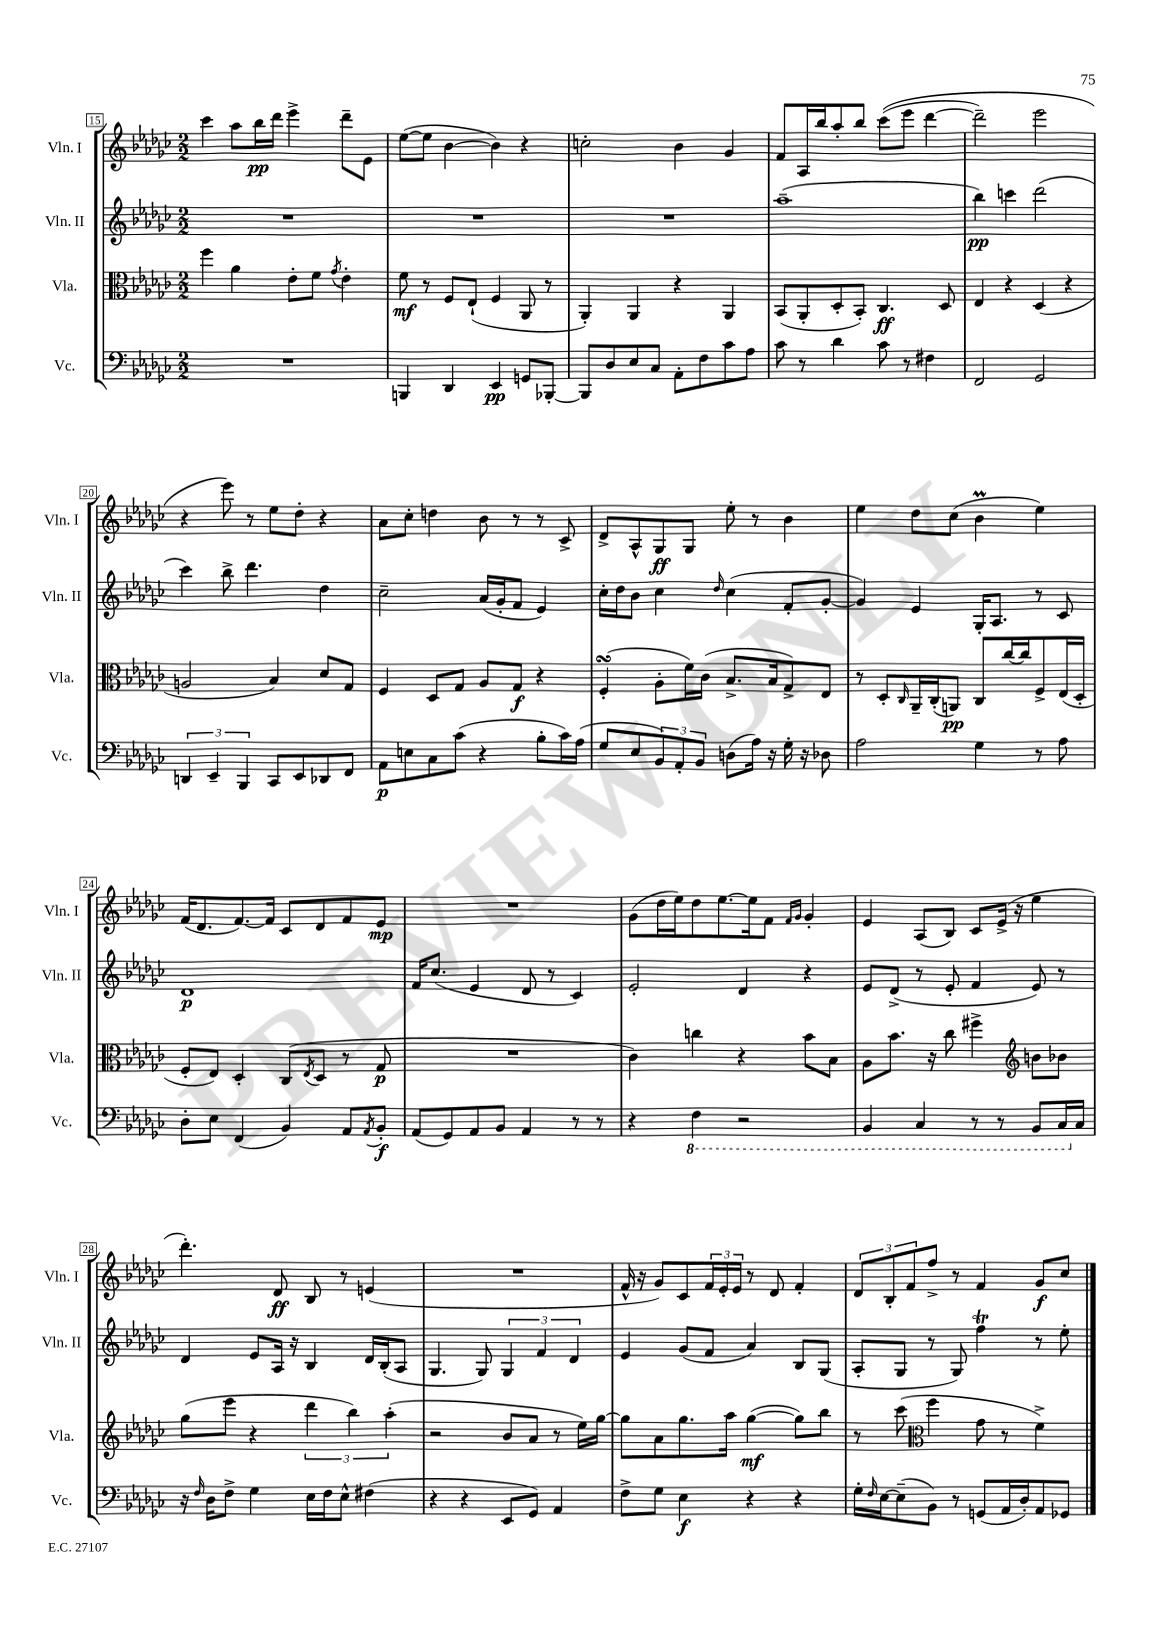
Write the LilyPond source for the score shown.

<<
\new StaffGroup <<
\new Staff = "s0" \with { instrumentName = "Vln. I" shortInstrumentName = "Vln. I" } {
    \clef treble \key ges \major \numericTimeSignature \time 2/2
    ces'''4 aes''8 bes''16\pp des'''16 ees'''4-> des'''8-- ees'8 |
    ees''8~( ees''8 bes'4~ bes'4) r4 |
    c''2-. bes'4 ges'4 |
    f'8 aes16 bes''16 aes''8-. bes''8 ces'''8(\( ees'''8 des'''4~ |
    des'''2--) ees'''2 |
    r4 ees'''8\) r8 ees''8 des''8-. r4 |
    aes'8 ces''8-. d''4 bes'8 r8 r8 ces'8-> |
    des'8-> aes8-^ ges8\ff ges8 ees''8-. r8 bes'4 |
    ees''4 des''8 ces''8( bes'4\prall ees''4) |
    f'16( des'8. f'8.~) f'16 ces'8 des'8 f'8 ees'8\mp |
    R1 |
    ges'8( des''16 ees''16) des''8 ees''8.~ ees''16 f'8 \grace { f'16 ges'16 } ges'4-. |
    ees'4 aes8( bes8) ces'8 ees'16->( r16 ees''4 |
    des'''4.-.) des'8\ff bes8 r8 e'4( |
    R1 |
    f'16-^ r16 ges'8) ces'8 \tuplet 3/2 { f'16 ees'16-. ees'16 } r8 des'8 f'4-. |
    \tuplet 3/2 { des'8 bes8-. f'8 } f''8-> r8 f'4 ges'8\f ces''8 \bar "|." |
}
\new Staff = "s1" \with { instrumentName = "Vln. II" shortInstrumentName = "Vln. II" } {
    \clef treble \key ges \major \numericTimeSignature \time 2/2
    R1 |
    R1 |
    R1 |
    aes''1--( |
    bes''4\pp) c'''4 des'''2( |
    ces'''4) bes''8-> des'''4. des''4 |
    ces''2-- aes'16( ges'16-. f'8 ees'4) |
    ces''16-. des''16 bes'8 ces''4 \grace { des''16 } ces''4( f'8-. ges'8~-. |
    ges'4) ees'4 ges16-. aes8. r8 ces'8 |
    des'1\p |
    f'16 ces''8.( ees'4 des'8 r8 ces'4) |
    ees'2-. des'4 r4 |
    ees'8 des'8->( r8 ees'8-. f'4 ees'8) r8 |
    des'4 ees'8 aes16 r16 bes4 des'16 bes16-.( aes8 |
    ges4. ges8) \tuplet 3/2 { ges4 f'4 des'4 } |
    ees'4 ges'8( f'8 aes'4) bes8 ges8( |
    aes8-. ges8 r8 ges8) f''4\trill r8 ees''8-. \bar "|." |
}
\new Staff = "s2" \with { instrumentName = "Vla." shortInstrumentName = "Vla." } {
    \clef alto \key ges \major \numericTimeSignature \time 2/2
    f''4 aes'4 ees'8-. f'8 \acciaccatura { ges'8 } ees'4-. |
    f'8\mf r8 f8 ees8-!( f4 aes,8 r8 |
    aes,4-.) aes,4 r4 aes,4 |
    bes,8( aes,8-. des8-. bes,8-.) ces4.\ff des8 |
    ees4 r4 des4( r4 |
    a2 bes4) des'8 ges8 |
    f4 des8 ges8 aes8 ges8\f r4 |
    f4-.\turn( aes8-. f'16) ces'16( bes8.-> bes16 ges8->) ees8 |
    r8 des8-. \grace { ces16 } aes,16-- ces16-.( a,8\pp) ces8 ces''16~ ces''16 f8-> ees16( des16-. |
    f8-. ees8) des4-. ces8( \acciaccatura { ees8 } des8 r8 ges8\p |
    R1 |
    ces'4) c''4 r4 bes'8 bes8 |
    aes8 bes'8. r16 ces''8 fis''4-> \clef treble b'8 bes'8 |
    ges''8( ees'''8 r4 \tuplet 3/2 { des'''4 bes''4) aes''4-.( } |
    r2 bes'8 aes'8 r8 ees''16) ges''16~ |
    ges''8 aes'8 ges''8. aes''16 ges''4~\mf( ges''8) bes''8 |
    r8 ces'''8( \clef alto f''4 ges'8 r8 f'4->) \bar "|." |
}
\new Staff = "s3" \with { instrumentName = "Vc." shortInstrumentName = "Vc." } {
    \clef bass \key ges \major \numericTimeSignature \time 2/2
    R1 |
    b,,4 des,4 ees,4\pp g,8 bes,,8~-. |
    bes,,8 des8 ees8 ces8 aes,8-. f8 ces'8 aes8 |
    ces'8 r8 des'4 ces'8 r8 fis4 |
    f,2 ges,2 |
    \tuplet 3/2 { d,4 ees,4-- bes,,4 } ces,8 ees,8 des,8 f,8 |
    aes,8\p e8 ces8 ces'8( r4 bes8-. ces'16) aes16( |
    ges8 ees8 \tuplet 3/2 { bes,8) aes,8-. bes,8 } d8( aes16) r16 ges16-. r16 des8 |
    aes2 ges4 r8 aes8 |
    des8-. ees8 f,4( bes,4) aes,8 \acciaccatura { aes,8 } bes,8-.\f |
    aes,8( ges,8) aes,8 bes,8 aes,4 r8 r8 |
    r4 \ottava #-1 f,4 r2 |
    bes,,4 ces,4 r8 r8 bes,,8 ces,16 \ottava #0 ces16 |
    r16 \grace { f16 } des16 f8-> ges4 ees16 f16 ees8-^ fis4( |
    r4 r4 ees,8 ges,8) aes,4 |
    f8-> ges8 ees4\f r4 r4 |
    ges16-. \grace { f16 } ees16~ ees8--( bes,8) r8 g,8( aes,16 des16-.) aes,8 ges,8 \bar "|." |
}
>>
>>
\layout { \context { \Score currentBarNumber = #15 \override BarNumber.stencil = #(make-stencil-boxer 0.1 0.3 ly:text-interface::print) } }
